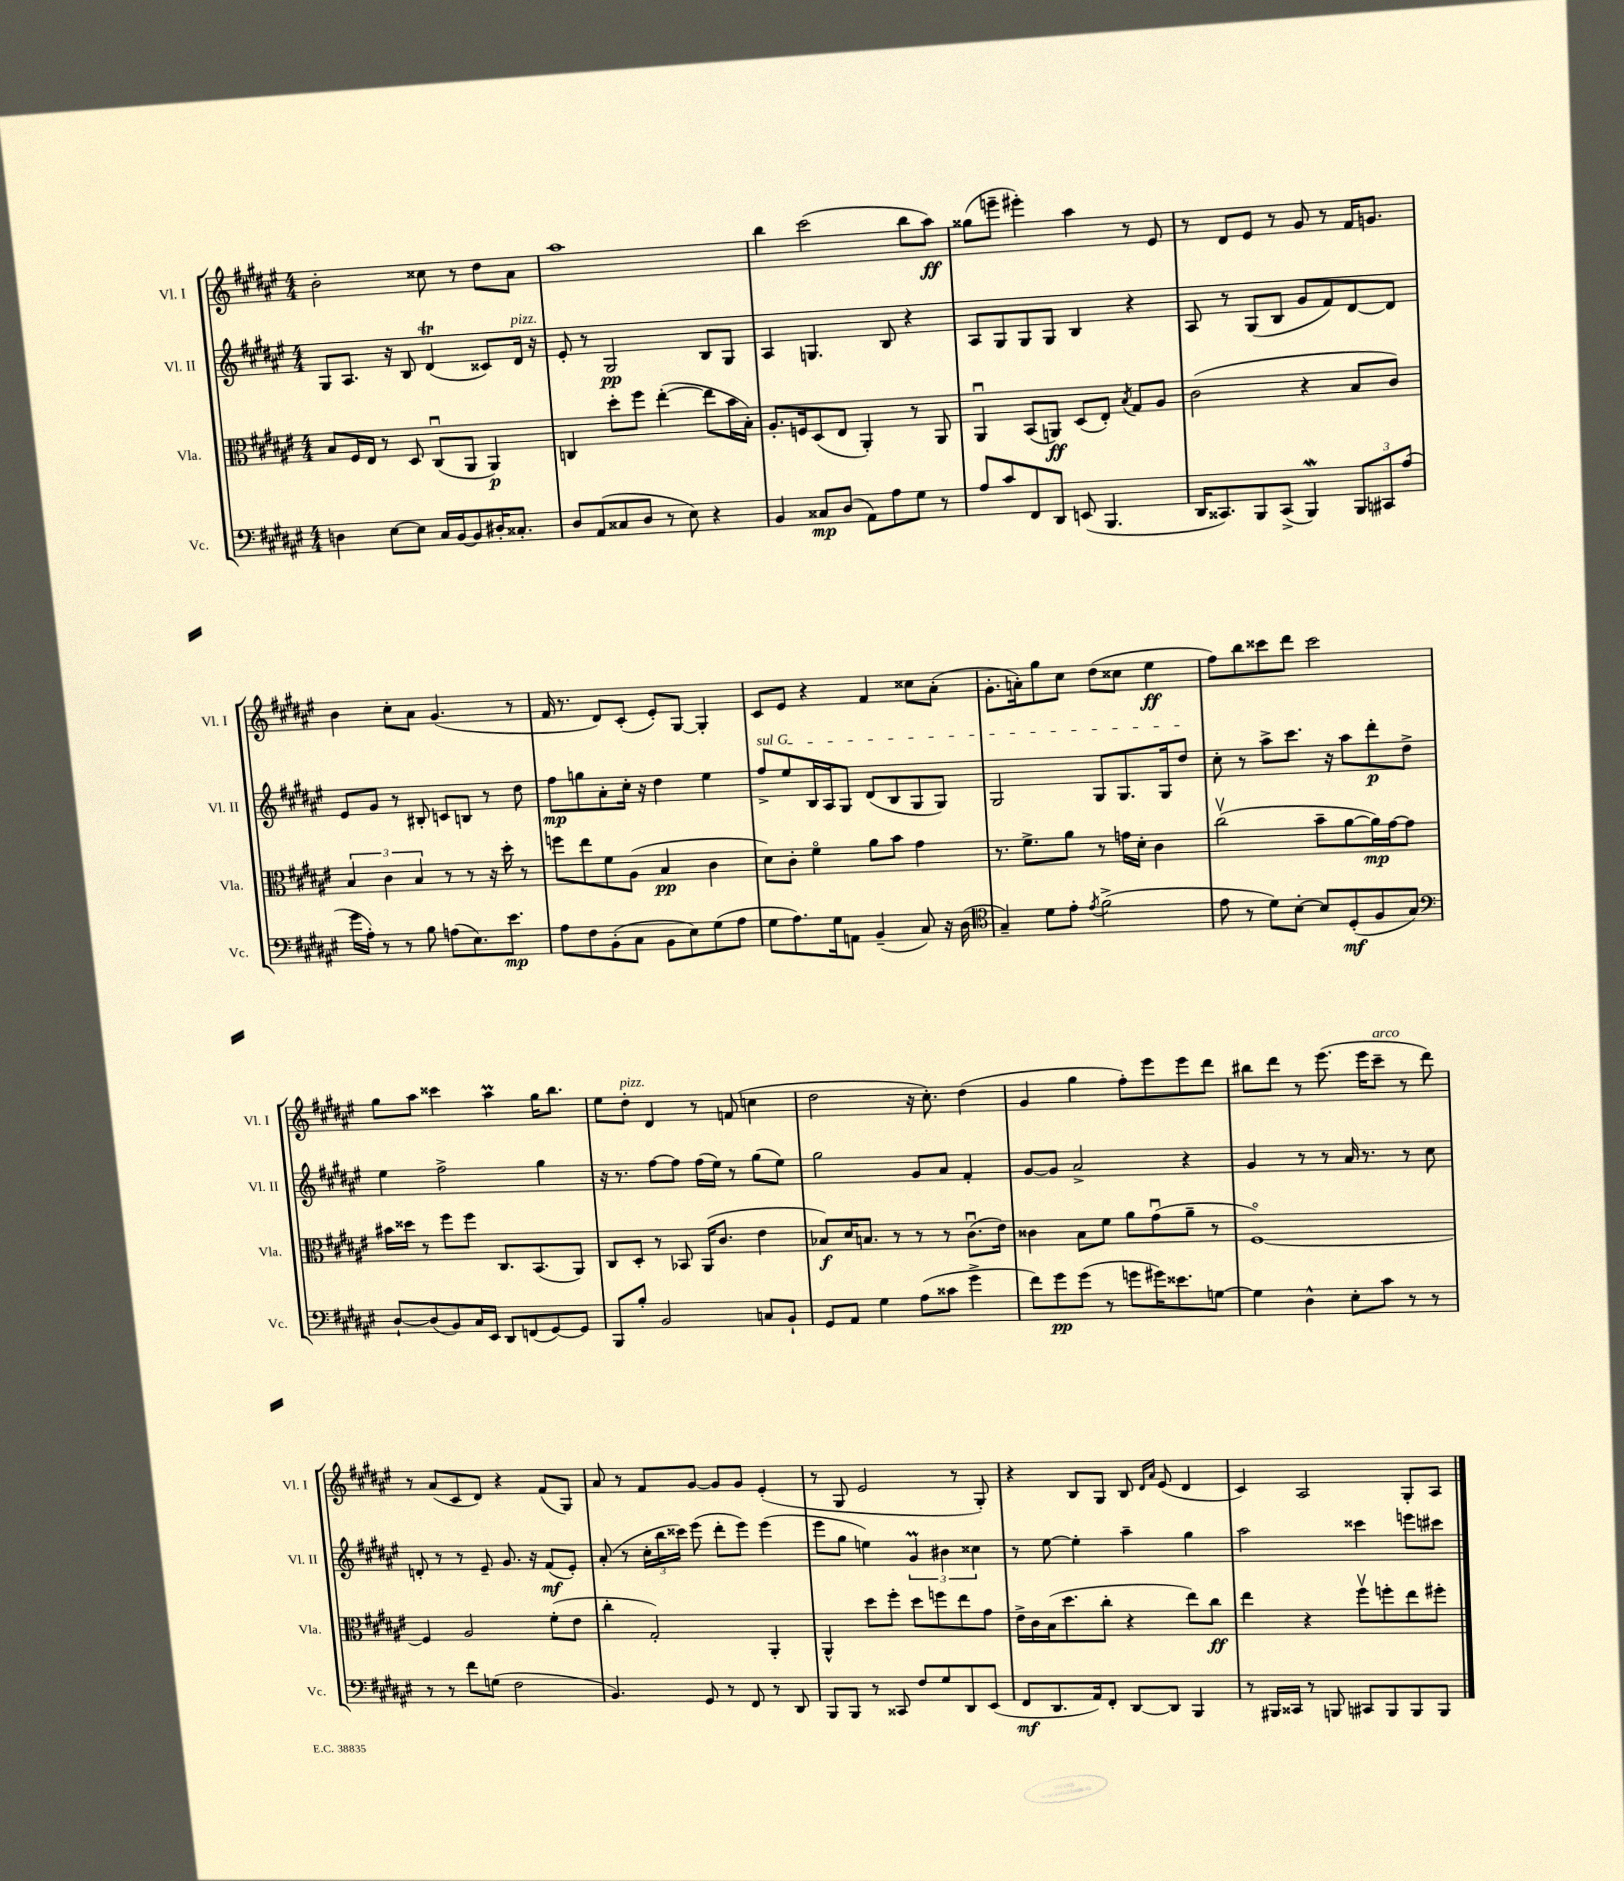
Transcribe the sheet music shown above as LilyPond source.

<<
\new StaffGroup <<
\new Staff = "s0" \with { instrumentName = "Vl. I" shortInstrumentName = "Vl. I" } {
    \clef treble \key fis \major \numericTimeSignature \time 4/4
    \autoBeamOff b'2-. cisis''8 r8 dis''8[ ais'8] |
    ais''1 |
    b''4 cis'''2( b''8[ ais''8]\ff) |
    gisis''8[( e'''8]-- eis'''4-.) ais''4 r8 eis'8 |
    r8 dis'8[ eis'8] r8 gis'8 r8 fis'16[ g'8.] |
    b'4 cis''8[-. ais'8] gis'4.( r8 |
    fis'16 r8. dis'8[) cis'8]-.( eis'8[-.) gis8]~ gis4-. |
    cis'8[ eis'8] r4 fis'4 cisis''8[ ais'8]-.( |
    gis'8.[-. a'16-.) gis''8 cis''8] dis''8[( cisis''8] eis''4\ff |
    fis''8[) b''8 cisis'''8 dis'''8] cisis'''2 |
    gis''8[ ais''8] cisis'''4 ais''4\prall gis''16[ b''8.] |
    eis''8[ dis''8]-.^\markup { \italic "pizz." } dis'4 r8 f'8( c''4 |
    dis''2 r16 cis''8.-.) dis''4( |
    gis'4 gis''4 fis''8[-.) eis'''8 eis'''8 dis'''8] |
    bis''8[ dis'''8] r8 eis'''8.( eis'''16[ cis'''8]--^\markup { \italic "arco" } r8 dis'''8) |
    r8 ais'8[( cis'8 dis'8]) r4 fis'8[( gis8]) |
    ais'8 r8 fis'8[ gis'8]~ gis'8[ gis'8] eis'4-.( |
    r8 gis8 eis'2 r8 gis8-.) |
    r4 b8[ gis8] b8 \grace { dis'16[ ais'16] } eis'8( dis'4 |
    cis'4) ais2 gis8[-. ais8] \bar "|." |
}
\new Staff = "s1" \with { instrumentName = "Vl. II" shortInstrumentName = "Vl. II" } {
    \clef treble \key fis \major \numericTimeSignature \time 4/4
    \autoBeamOff gis8[ ais8.] r16 b8 dis'4\trill( cisis'8[) dis'16]^\markup { \italic "pizz." } r16 |
    eis'8-. r8 gis2\pp b8[ gis8] |
    ais4 g4. b8 r4 |
    ais8[ gis8 gis8 gis8] b4 r4 |
    ais8 r8 gis8[( b8] gis'8[ fis'8) dis'8~ dis'8] |
    eis'8[ gis'8] r8 bis8-. c'8[ b8] r8 dis''8 |
    fis''8[\mp g''8 ais'8-. cis''16]-. r16 dis''4 eis''4 |
    \once \override TextSpanner.bound-details.left.text = \markup { \italic "sul G" } fis''8[->\startTextSpan eis''8 b16 ais16 gis8] dis'8[( b8 gis8 gis8]) |
    gis2 gis8[ gis8. gis16 dis''8]\stopTextSpan |
    cis''8-. r8 ais''8[-> cis'''8.] r16 ais''8[ dis'''8-.\p dis''8]-> |
    eis''4 fis''2-> gis''4 |
    r16 r8. fis''8[~ fis''8] fis''16[( eis''16]) r8 gis''8[( eis''8]) |
    gis''2 gis'8[ ais'8] fis'4-. |
    gis'8[~ gis'8] ais'2-> r4 |
    gis'4 r8 r8 ais'16 r8. r8 cis''8 |
    d'8-. r8 r8 eis'8-- gis'8. r16 fis'8[\mf( eis'8]-.) |
    ais'8-.( r8 \tuplet 3/2 { cis''16[-. b''16 cisis'''16]) } eis'''8( dis'''8[-. eis'''8]) eis'''4( |
    eis'''8[ gis''8] e''4) \tuplet 3/2 { gis'4\prall bis'4 cisis''4 } |
    r8 eis''8~ eis''4-. ais''4-- gis''4 |
    ais''2 cisis'''4 e'''8[ cis'''8] \bar "|." |
}
\new Staff = "s2" \with { instrumentName = "Vla." shortInstrumentName = "Vla." } {
    \clef alto \key fis \major \numericTimeSignature \time 4/4
    \autoBeamOff b8[ fis16 eis16] r8 dis8 cis8[\downbow( ais,8] ais,4\p) |
    c4 dis''8[-. fis''8] eis''4~-.( eis''8[ b'16 b16]-.) |
    ais8.[-. f16 dis8( eis8] ais,4-.) r8 ais,8 |
    ais,4\downbow b,8[( a,8]\ff) dis8[( eis8]-.) \acciaccatura { b8 } gis8[ ais8] |
    cis'2( r4 b8[ cis'8]) |
    \tuplet 3/2 { b4 cis'4 b4 } r8 r8 r16 dis''16-. r8 |
    f''8[ eis''8 fis'8 ais8]( b4\pp cis'4 |
    dis'8[) cis'8]-. fis'4\flageolet ais'8[ b'8] gis'4 |
    r8. fis'8.[-> ais'8] r8 g'16[ dis'16]-. cis'4 |
    cis''2\upbow( b'8[-- ais'8~ ais'16\mp) gis'16~ gis'8] |
    bis'16[ disis''16] r8 fis''8[ fis''8] cis8.[ b,8.( ais,8]) |
    cis8[ dis8]-. r8 bes,8 ais,16[( cis'8.] eis'4 |
    bes8[\f) dis'16 b8.] r8 r8 r8 cis'8.[\downbow( eis'16]) |
    cisis'4 b8[ fis'8] ais'8[ gis'8\downbow( ais'8]-- r8 |
    fis1~\flageolet) |
    fis4 ais2 fis'8[-.( eis'8] |
    cis''4-. gis2-.) ais,4-. |
    ais,4-^ dis''8[ fis''8]-. dis''8[ f''8 eis''8 gis'8] |
    eis'16[-> cis'16 b16( dis''8. cis''8]-. r4 eis''8[) cis''8]\ff |
    eis''4 r4 fis''8[\upbow f''8-. eis''8 fis''8]-. \bar "|." |
}
\new Staff = "s3" \with { instrumentName = "Vc." shortInstrumentName = "Vc." } {
    \clef bass \key fis \major \numericTimeSignature \time 4/4
    \autoBeamOff d4 eis8[~ eis8] cis16[ b,16~ b,8 dis16-. cisis8.]-. |
    dis8[ ais,8( cisis8 dis8] r8 eis8) r4 |
    b,4 cisis8[\mp dis8]( ais,8[) ais8 gis8] r8 |
    ais8[ cis'8 fis,8 dis,8] e,8( b,,4. |
    dis,16[ cisis,8.) b,,8 cisis,8]->( b,,4\mordent) \tuplet 3/2 { b,,8[ cis,8 ais8]( } |
    gis'16[ ais16]-.) r8 r8 b8 a8[( eis8.) eis'8.]\mp |
    ais8[ fis8 b,8-.( cis8] b,8[ eis8) gis8( ais8] |
    gis8[ ais8.) gis16 a,8] b,4--( cis8) r16 dis16( |
    \clef tenor gis4--) dis'8[ eis'8]-. \acciaccatura { eis'8 } fis'2->( |
    eis'8 r8 dis'8[) b8]~-. b8[ dis8-.\mf( fis8 gis8]) |
    \clef bass dis8[~-! dis8( b,8) cis16 eis,16] dis,8[ f,8( gis,8~) gis,8] |
    b,,8[ b8]-. b,2 c8[ b,8]-! |
    gis,8[ ais,8] gis4 ais8[( cisis'8] gis'4-> |
    fis'8[) gis'8\pp gis'8]( r8 g'8[ gis'16) eisis'8. g8]~ |
    g4 dis4-^ eis8[-. cis'8] r8 r8 |
    r8 r8 fis'8[ g8]( fis2 |
    b,4.) gis,8 r8 fis,8 r8 dis,8 |
    b,,8[ b,,8] r8 cisis,8 fis8[ gis8 dis,8 eis,8]( |
    fis,8[\mf dis,8. ais,16) fis,8]-. dis,8[~ dis,8] b,,4 |
    r8 bis,,16[ cisis,16] r8 b,,8 cis,8[ b,,8 b,,8 b,,8] \bar "|." |
}
>>
>>
\layout { \context { \Score \remove "Bar_number_engraver" } }
